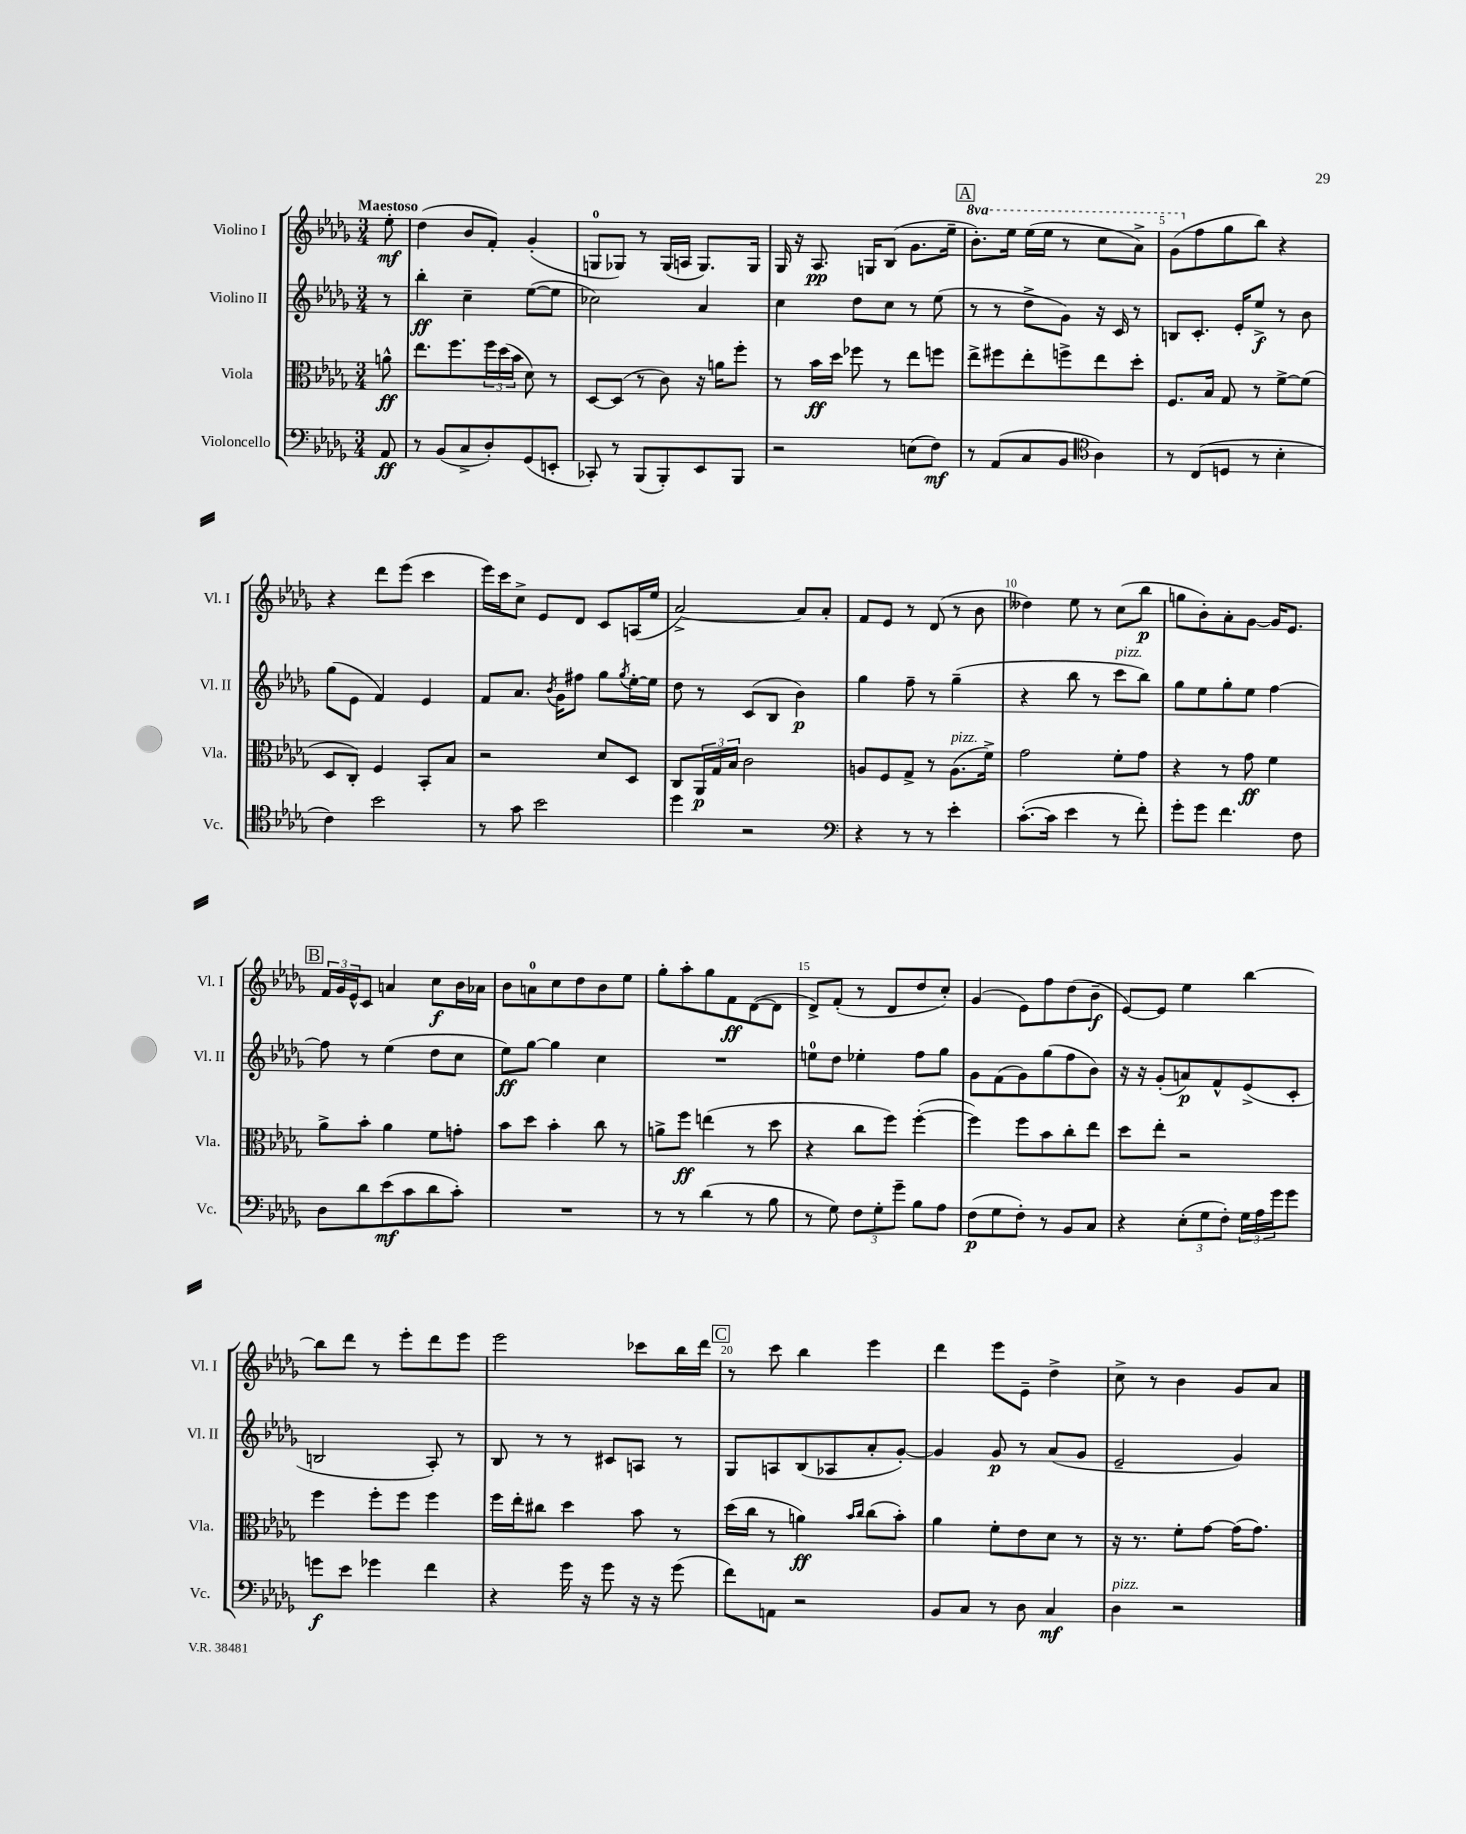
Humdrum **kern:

**kern	**dynam	**kern	**dynam	**kern	**dynam	**kern	**dynam
*part4	*part4	*part3	*part3	*part2	*part2	*part1	*part1
*staff4	*staff4	*staff3	*staff3	*staff2	*staff2	*staff1	*staff1
*I"Violoncello	*	*I"Viola	*	*I"Violino II	*	*I"Violino I	*
*I'Vc.	*	*I'Vla.	*	*I'Vl. II	*	*I'Vl. I	*
*clefF4	*	*clefC3	*	*clefG2	*	*clefG2	*
*k[b-e-a-d-g-]	*	*k[b-e-a-d-g-]	*	*k[b-e-a-d-g-]	*	*k[b-e-a-d-g-]	*
*M3/4	*	*M3/4	*	*M3/4	*	*M3/4	*
=	=	=	=	=	=	=	=
!	!	!	!	!	!	!LO:TX:a:B:t=Maestoso	!
8AA-/	ff	8an^^\	ff	8r	.	8ee-'\	mf
=1	=1	=1	=1	=1	=1	=1	=1
8r	.	8.ee-\L	.	4bb-'\	ff	(4dd-\	.
(8BB-/L	.	.	.	.	.	.	.
.	.	8.ff\	.	.	.	.	.
8C^/	.	.	.	4cc~\	.	8b-/L	.
8D-'/)	.	24ff\L	.	.	.	8f'/J)	.
.	.	(24dd-\	.	.	.	.	.
.	.	24b-\JJ	.	.	.	.	.
(8GG-/	.	8d-\)	.	([8ee-\L	.	(4g-'/	.
8EEn'/J	.	8r	.	8ee-\J]	.	.	.
=2	=2	=2	=2	=2	=2	=2	=2
8CC-X'/)	.	[8D-/L	.	2cc-X\)	.	8Gn/L	.
8r	.	(8D-/J]	.	.	.	8G-X/J)	.
(8BBB-/L	.	8r	.	.	.	8r	.
8BBB-'/)	.	8c\)	.	.	.	(16G-/LL	.
.	.	.	.	.	.	16An/JJ	.
8EE-/	.	16r	.	4a-/	.	8.G-/L)	.
.	.	16an\KL	.	.	.	.	.
8BBB-/J	.	8ff'\J	.	.	.	.	.
.	.	.	.	.	.	16G-/Jk	.
=3	=3	=3	=3	=3	=3	=3	=3
2r	.	8r	.	4cc\	.	16G-/	.
.	.	.	.	.	.	16r	.
.	.	16b-\LL	ff	.	.	8.A-/	pp
.	.	16dd-\JJ	.	.	.	.	.
.	.	8ff-X\	.	8dd-\L	.	.	.
.	.	.	.	.	.	16Gn/KL	.
.	.	8r	.	8cc\J	.	(8B-/J	.
(8En\L	.	8ee-\L	.	8r	.	8.g-\L	.
8F\J)	mf	8ffn\J	.	(8ee-\	.	.	.
.	.	.	.	.	.	16ee-~\Jk	.
!!LO:REH:place=s1:t=A
=4	=4	=4	=4	=4	=4	=4	=4
*	*	*	*	*	*	*8va	*
8r	.	8ee-^\L	.	8r	.	8.bb-'\L)	.
(8AA-/L	.	8ff#X\	.	8r	.	.	.
.	.	.	.	.	.	16eee-\Jk	.
8C/	.	8ee-'\	.	8dd-^\L	.	(16eee-\LL	.
.	.	.	.	.	.	16eee-\JJ	.
8BB-/J	.	8ffn^\	.	8g-\J)	.	8r	.
*clefC4	*	*	*	*	*	*	*
4A-\)	.	8ee-\	.	16r	.	8ccc\L	.
.	.	.	.	16c/	.	.	.
.	.	8dd-'\J	.	8r	.	8aa-^\J)	.
=5	=5	=5	=5	=5	=5	=5	=5
8r	.	8.F/L	.	8Bn/L	.	(8gg-\L	.
*	*	*	*	*	*	*X8va	*
(8C/L	.	.	.	8.c'/J	.	8ff\	.
.	.	16B-/Jk	.	.	.	.	.
8Dn/J	.	8G-/	.	.	.	8gg-\	.
.	.	.	.	16e-'/KL	.	.	.
8r	.	8r	.	8ee-^/J	f	8bb-\J)	.
4B-'\	.	[8f^\L	.	8r	.	4r	.
.	.	(8f\J]	.	8b-\	.	.	.
!!LO:LB:g=z
=6	=6	=6	=6	=6	=6	=6	=6
4c\)	.	8D-/L	.	(8gg-\L	.	4r	.
.	.	8C'/J)	.	8e-\J	.	.	.
2b-\	.	4F/	.	4f/)	.	8ddd-\L	.
.	.	.	.	.	.	(8eee-\J	.
.	.	8BB-'/L	.	4e-/	.	4ccc\	.
.	.	8B-/J	.	.	.	.	.
=7	=7	=7	=7	=7	=7	=7	=7
8r	.	2r	.	8f/L	.	16eee-\LL)	.
.	.	.	.	.	.	16ccc\J	.
8g-\	.	.	.	8.a-/J	.	8cc^\J	.
2b-\	.	.	.	.	.	8e-/L	.
.	.	.	.	8qb-/	.	.	.
.	.	.	.	16g-\KL	.	.	.
.	.	.	.	8ff#X\J	.	8d-/J	.
.	.	8d-/L	.	8gg-\L	.	8c/L	.
.	.	.	.	8qgg-/	.	.	.
.	.	8D-/J	.	[16ee-'\L	.	(16An/L	.
.	.	.	.	16ee-\JJ]	.	16ee-/JJ	.
=8	=8	=8	=8	=8	=8	=8	=8
4dd-\	.	8C/L	.	8dd-\	.	[2a-^/)	.
.	.	24AA-/L	p	8r	.	.	.
.	.	24G-/	.	.	.	.	.
.	.	24B-/JJ	.	.	.	.	.
2r	.	2c\	.	(8c/L	.	.	.
.	.	.	.	8B-/J	.	.	.
.	.	.	.	4b-\)	p	8a-/L]	.
.	.	.	.	.	.	8a-'/J	.
=9	=9	=9	=9	=9	=9	=9	=9
*clefF4	*	*	*	*	*	*	*
4r	.	8An/L	.	4gg-\	.	8f/L	.
.	.	8F/	.	.	.	8e-/J	.
8r	.	8G-^/J	.	8ff~\	.	8r	.
8r	.	8r	.	8r	.	(8d-/	.
!	!	!LO:TX:a:i:t=pizz.	!	!	!	!	!
4e-'\	.	(8.A\L	.	(4gg-~\	.	8r	.
.	.	.	.	.	.	8b-\	.
.	.	16f^\Jk)	.	.	.	.	.
=10	=10	=10	=10	=10	=10	=10	=10
([8.c'\L	.	2g-\	.	4r	.	4dd--X\)	.
16c\Jk]	.	.	.	.	.	.	.
4e-\	.	.	.	8bb-\	.	8ee-\	.
.	.	.	.	8r	.	8r	.
!	!	!	!	!LO:TX:a:i:t=pizz.	!	!	!
8r	.	8f'\L	.	8ccc\L	.	(8cc\L	.
8f'\)	.	8g-\J	.	8bb-\J)	.	8bb-\J	p
=11	=11	=11	=11	=11	=11	=11	=11
8g-'\L	.	4r	.	8gg-\L	.	8ggn\L	.
8g-\J	.	.	.	8ee-\	.	8b-'\)	.
4.f\	.	8r	.	8gg-'\	.	8a-'\	.
.	.	8g-\	ff	8ee-\J	.	[8g-\J	.
.	.	4f\	.	[4ff\	.	16g-/KL]	.
.	.	.	.	.	.	8.e-/J	.
8F\	.	.	.	.	.	.	.
!!LO:LB:g=z
!!LO:REH:place=s1:t=B
=12	=12	=12	=12	=12	=12	=12	=12
8D-\L	.	8a-^\L	.	8ff\]	.	24f/LL	.
.	.	.	.	.	.	24g-/	.
.	.	.	.	.	.	24e-^^/J	.
8d-\	.	8b-'\J	.	8r	.	8c/J	.
(8e-\	mf	4a-\	.	(4ee-\	.	4an/	.
8c\	.	.	.	.	.	.	.
8d-\	.	8f\L	.	8dd-\L	.	8cc\L	f
8c'\J)	.	8gn'\J	.	8cc\J	.	16b-\L	.
.	.	.	.	.	.	16a-X\JJ	.
=13	=13	=13	=13	=13	=13	=13	=13
2.r	.	8b-\L	.	8ee-\L)	ff	8b-\L	.
.	.	8dd-\J	.	[8gg-\J	.	8an\	.
.	.	4b-'\	.	4gg-\]	.	8cc\	.
.	.	.	.	.	.	8dd-\	.
.	.	8cc\	.	4cc\	.	8b-\	.
.	.	8r	.	.	.	8ee-\J	.
=14	=14	=14	=14	=14	=14	=14	=14
8r	.	8an^\L	.	2.r	.	8gg-'\L	.
8r	.	8ff\J	ff	.	.	8aa-'\	.
(4d-\	.	(4een\	.	.	.	8gg-\	.
.	.	.	.	.	.	8f\	ff
8r	.	8r	.	.	.	([8d-\	.
8B-\	.	8dd-\	.	.	.	8d-\J]	.
=15	=15	=15	=15	=15	=15	=15	=15
8r	.	4r	.	8een\L	.	8d-^/L)	.
8G-\)	.	.	.	8dd-\J	.	(8f'/J	.
12F\L	.	8cc\L	.	4ee-X'\	.	8r	.
12G-'\	.	.	.	.	.	.	.
.	.	8ff\J)	.	.	.	8d-/L	.
12g-~\J	.	.	.	.	.	.	.
8B-\L	.	([4ff'\	.	8ff\L	.	8dd-/	.
8A-\J	.	.	.	8gg-\J	.	8cc'/J)	.
=16	=16	=16	=16	=16	=16	=16	=16
(8F\L	p	4ff\])	.	8g-\L	.	(4g-/	.
8G-\	.	.	.	(8f\	.	.	.
8F'\J)	.	8ff\L	.	8g-\)	.	8e-\L)	.
8r	.	8b-\	.	(8gg-\	.	8ff\	.
8BB-/L	.	8cc'\	.	8ff\	.	(8dd-\	.
8C/J	.	8ee-\J	.	8b-\J)	.	8b-~\J	f
=17	=17	=17	=17	=17	=17	=17	=17
4r	.	8dd-\L	.	16r	.	[8e-/L)	.
.	.	.	.	16r	.	.	.
.	.	8ee-'\J	.	(8g-'/L	.	8e-/J]	.
(12E-'\L	.	2r	.	8an/)	p	4ee-\	.
12G-\	.	.	.	.	.	.	.
.	.	.	.	8f^^/	.	.	.
12F'\J)	.	.	.	.	.	.	.
24G-\LL	.	.	.	(8e-^/	.	[4bb-\	.
24A-\	.	.	.	.	.	.	.
24g-\J	.	.	.	.	.	.	.
8g-\J	.	.	.	8c'/J	.	.	.
!!LO:LB:g=z
=18	=18	=18	=18	=18	=18	=18	=18
8gn\L	f	4ff\	.	2Bn/	.	8bb-\L]	.
8e-\J	.	.	.	.	.	8ddd-\J	.
4g-X\	.	8ff'\L	.	.	.	8r	.
.	.	8ff\J	.	.	.	8eee-'\L	.
4f\	.	4ff\	.	8A-'/)	.	8ddd-\	.
.	.	.	.	8r	.	8eee-\J	.
=19	=19	=19	=19	=19	=19	=19	=19
4r	.	16ff\LL	.	8B-/	.	2eee-\	.
.	.	16ee-'\J	.	.	.	.	.
.	.	8cc#X\J	.	8r	.	.	.
16g-\	.	4dd-\	.	8r	.	.	.
16r	.	.	.	.	.	.	.
8g-\	.	.	.	8c#X/L	.	.	.
16r	.	8b-\	.	8An/J	.	8ccc-X\L	.
16r	.	.	.	.	.	.	.
(8g-\	.	8r	.	8r	.	16bb-\L	.
.	.	.	.	.	.	16ddd-\JJ	.
!!LO:REH:place=s1:t=C
=20	=20	=20	=20	=20	=20	=20	=20
8f\L)	.	(16dd-\LL	.	8G-/L	.	8r	.
.	.	16cc\JJ	.	.	.	.	.
8AAn\J	.	8r	.	8An/	.	8ccc\	.
2r	.	4an\)	ff	(8B-/	.	4bb-\	.
.	.	.	.	8A-X/	.	.	.
.	.	16qqb-/LL	.	.	.	.	.
.	.	16qqcc/JJ	.	.	.	.	.
.	.	(8cc\L	.	8a-'/	.	4eee-\	.
.	.	8b-'\J)	.	[8g-'/J)	.	.	.
=21	=21	=21	=21	=21	=21	=21	=21
8BB-/L	.	4a-\	.	4g-/]	.	4ddd-\	.
8C/J	.	.	.	.	.	.	.
8r	.	8f'\L	.	8g-/	p	8eee-\L	.
8D-\	.	8e-\	.	8r	.	8e-~\J	.
4C/	mf	8d-\J	.	(8a-/L	.	4dd-^\	.
.	.	8r	.	8g-/J	.	.	.
=22	=22	=22	=22	=22	=22	=22	=22
!LO:TX:a:i:t=pizz.	!	!	!	!	!	!	!
4D-\	.	16r	.	2e-~/	.	8cc^\	.
.	.	8.r	.	.	.	.	.
.	.	.	.	.	.	8r	.
2r	.	8f'\L	.	.	.	4b-\	.
.	.	[8g-\J	.	.	.	.	.
.	.	(16g-\KL]	.	4g-/)	.	8g-/L	.
.	.	8.g-\J)	.	.	.	.	.
.	.	.	.	.	.	8a-/J	.
==	==	==	==	==	==	==	==
*-	*-	*-	*-	*-	*-	*-	*-
